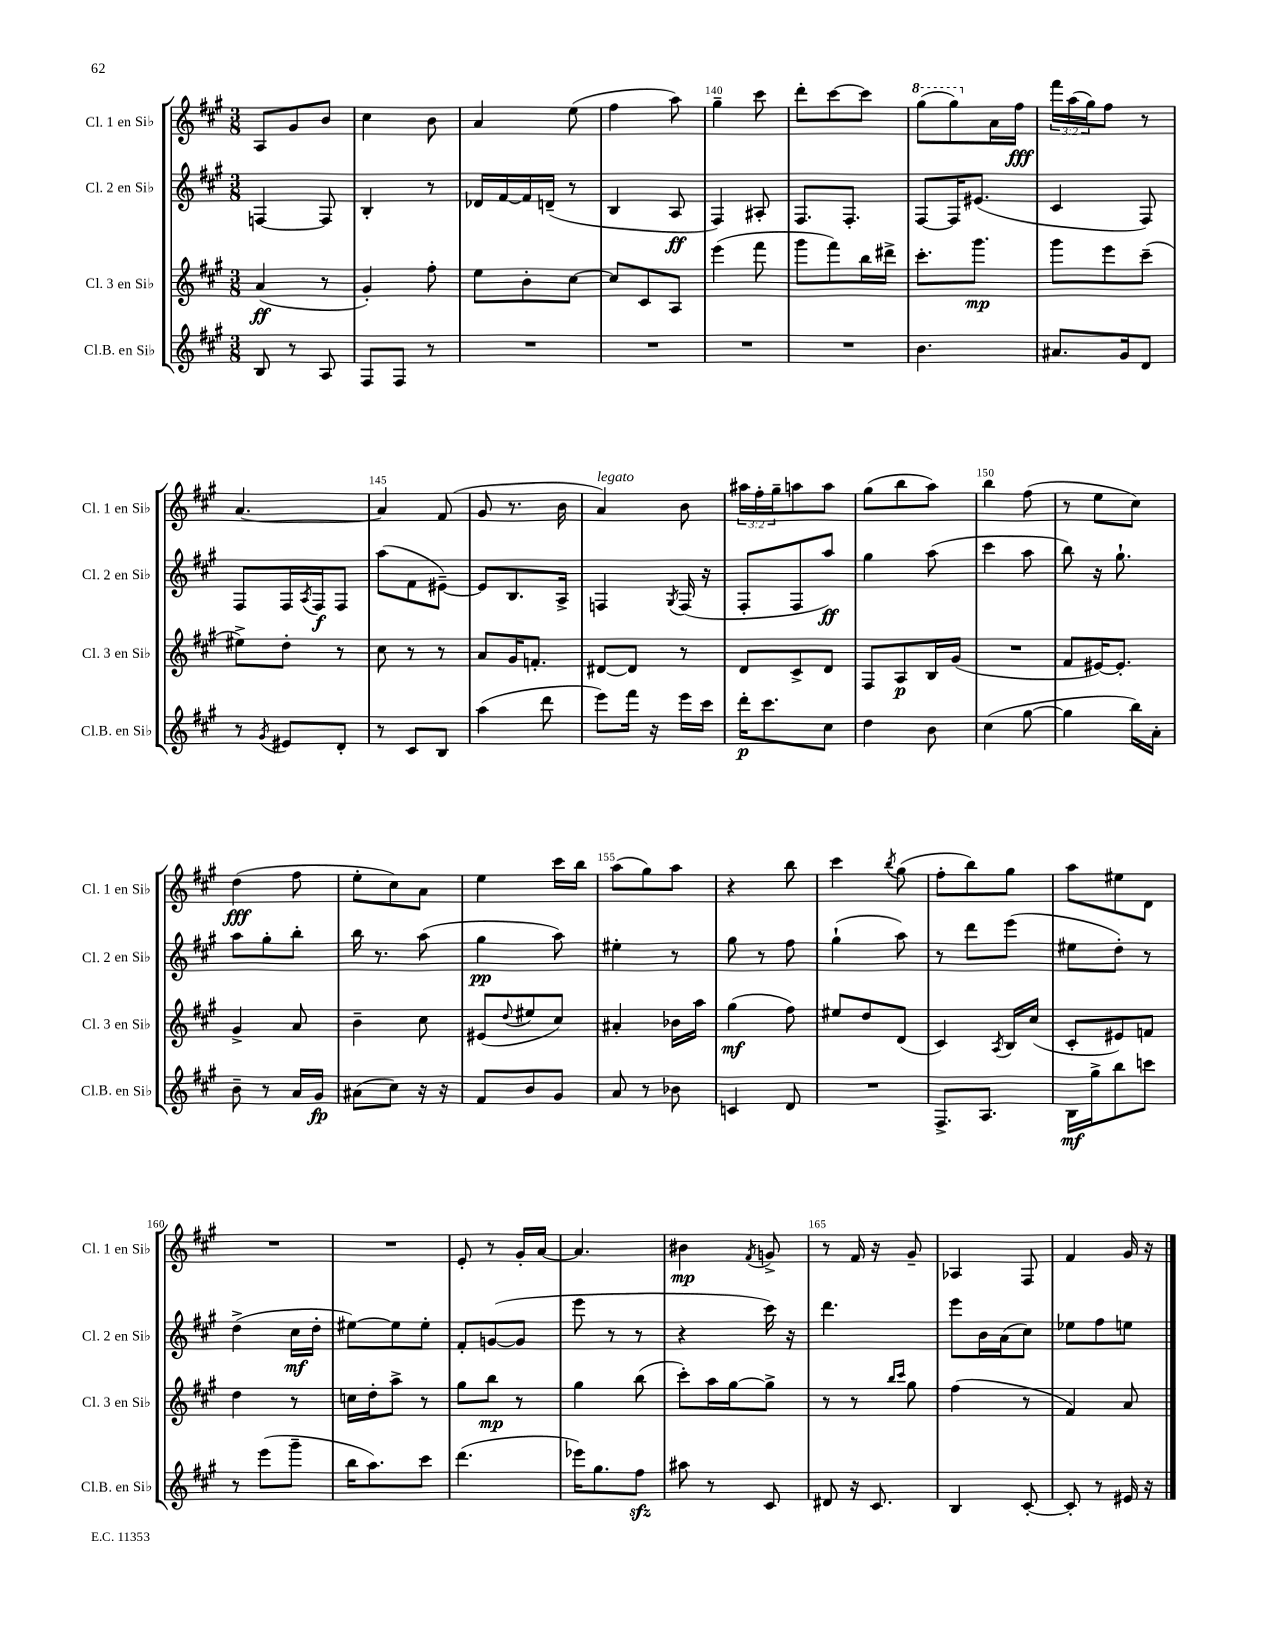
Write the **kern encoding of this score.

**kern	**kern	**kern	**kern
*staff4	*staff3	*staff2	*staff1
*clefG2	*clefG2	*clefG2	*clefG2
*k[f#c#g#]	*k[f#c#g#]	*k[f#c#g#]	*k[f#c#g#]
*M3/8	*M3/8	*M3/8	*M3/8
8B	(4a	[4F	8A
8r	.	.	8g#
8A	8r	8F]	8b
=	=	=	=
8F#	4g#')	4B'	4cc#
8F#	.	.	.
8r	8ff#'	8r	8b
=	=	=	=
4.r	8ee	16d-	4a
.	.	[16f#	.
.	8b'	16f#]	.
.	.	(16d~	.
.	[8cc#	8r	(8ee
=	=	=	=
4.r	8cc#]	4B	4ff#
.	8c#	.	.
.	8A	8A	8aa)
=	=	=	=
4.r	(4eee	4F#)	4gg#~
.	8fff#	8A#'	8ccc#
=	=	=	=
4.r	8ggg#	8.F#	8ddd'
.	8fff#)	.	[8ccc#
.	.	8.F#'	.
.	16bb	.	8ccc#]
.	16ddd#^	.	.
=	=	=	=
4.b	8.ccc#'	[8F#	(8ggg#
.	.	16F#]	8ggg#)
.	8.ggg#	(8.e#	.
.	.	.	16a
.	.	.	16ff#
=	=	=	=
8.a#	8ggg#	4c#	24fff#
.	.	.	(24aa
.	.	.	24gg#)
.	8eee	.	8ff#
16g#	.	.	.
8d	(8ccc#~	8F#)	8r
=	=	=	=
8r	8ee#^)	8F#	[4.a
8qg#	.	.	.
8e#	8dd'	16F#	.
.	.	8qA	.
.	.	16F#	.
8d'	8r	8F#	.
=	=	=	=
8r	8cc#	(8aa	4a]
8c#	8r	8f#	.
8B	8r	[8e#~)	(8f#
=	=	=	=
(4aa	8a	8e#]	8g#
.	16g#	8.B	8.r
.	8.f'	.	.
8ddd	.	.	.
.	.	16A^	16b
=	=	=	=
8eee)	[8d#	4F	4a)
16fff#	8d#]	.	.
16r	.	.	.
.	.	8qG#	.
16eee	8r	(16F	8b
16ccc#	.	16r	.
=	=	=	=
16ddd'	8d	8F#'	24aa#
.	.	.	24ff#'
8.ccc#	.	.	.
.	.	.	24gg#~
.	8c#^	8F#	8aa
8cc#	8d	8aa)	8aa
=	=	=	=
4dd	8F#	4gg#	(8gg#
.	8A	.	8bb
8b	16B	(8aa	8aa)
.	(16g#	.	.
=	=	=	=
(4cc#	4.r	4ccc#	4bb
[8gg#	.	8aa	(8ff#
=	=	=	=
4gg#]	8f#	8bb)	8r
.	[16e#)	16r	8ee
.	8.e#']	8.gg#`	.
16bb)	.	.	8cc#)
16a'	.	.	.
=	=	=	=
8b~	4g#^	8aa	(4dd
8r	.	8gg#'	.
16a	8a	8bb'	8ff#
16g#	.	.	.
=	=	=	=
(8a#	4b~	16bb	8ee'
.	.	8.r	.
8cc#)	.	.	8cc#)
16r	8cc#	(8aa	8a
16r	.	.	.
=	=	=	=
8f#	(8e#	4gg#	4ee
.	8qqdd	.	.
8b	8ee#	.	.
8g#	8cc#)	8aa)	16ccc#
.	.	.	16bb
=	=	=	=
8a	4a#'	4ee#'	(8aa
8r	.	.	8gg#)
8b-	16b-	8r	8aa
.	16aa	.	.
=	=	=	=
4c	(4gg#	8gg#	4r
.	.	8r	.
8d	8ff#)	8ff#	8bb
=	=	=	=
4.r	8ee#	(4gg#`	4ccc#
.	8dd	.	.
.	.	.	8qbb
.	(8d	8aa)	(8gg#
=	=	=	=
8.F#^	4c#)	8r	8ff#'
.	.	8ddd	8bb)
8.A	.	.	.
.	8qA	.	.
.	16B	(8eee	8gg#
.	(16cc#	.	.
=	=	=	=
16B	8c#'	8ee#	8aa
16gg#^	.	.	.
8bb	8e#)	8dd')	8ee#
8ccc	8f	8r	8d
=	=	=	=
8r	4dd	(4dd^	4.r
(8eee	.	.	.
8ggg#~	8r	16cc#	.
.	.	16dd'	.
=	=	=	=
16bb	16cc	[8ee#)	4.r
8.aa)	16dd'	.	.
.	8aa^	8ee#]	.
8ccc#	8r	8ee#'	.
=	=	=	=
(4.ddd	8gg#	8f#'	8e'
.	8bb	([8g	8r
.	8r	8g]	16g#'
.	.	.	[16a
=	=	=	=
16eee-)	4gg#	8eee	4.a]
8.gg#	.	.	.
.	.	8r	.
8ff#	(8bb	8r	.
=	=	=	=
8aa#	8ccc#')	4r	4b#
8r	16aa	.	.
.	[16gg#	.	.
.	.	.	8qf#
8c#	8gg#^]	16ccc#)	8g^
.	.	16r	.
=	=	=	=
8d#	8r	4.ddd	8r
16r	8r	.	16f#
8.c#	.	.	16r
.	16qqbb	.	.
.	16qqccc#	.	.
.	8gg#	.	8g#~
=	=	=	=
4B	(4ff#	8eee	4A-
.	.	16b	.
.	.	(16a	.
[8c#'	8r	8cc#)	8F#
=	=	=	=
8c#']	4f#)	8ee-	4f#
8r	.	8ff#	.
16e#	8a	8ee	16g#
16r	.	.	16r
==	==	==	==
*-	*-	*-	*-
